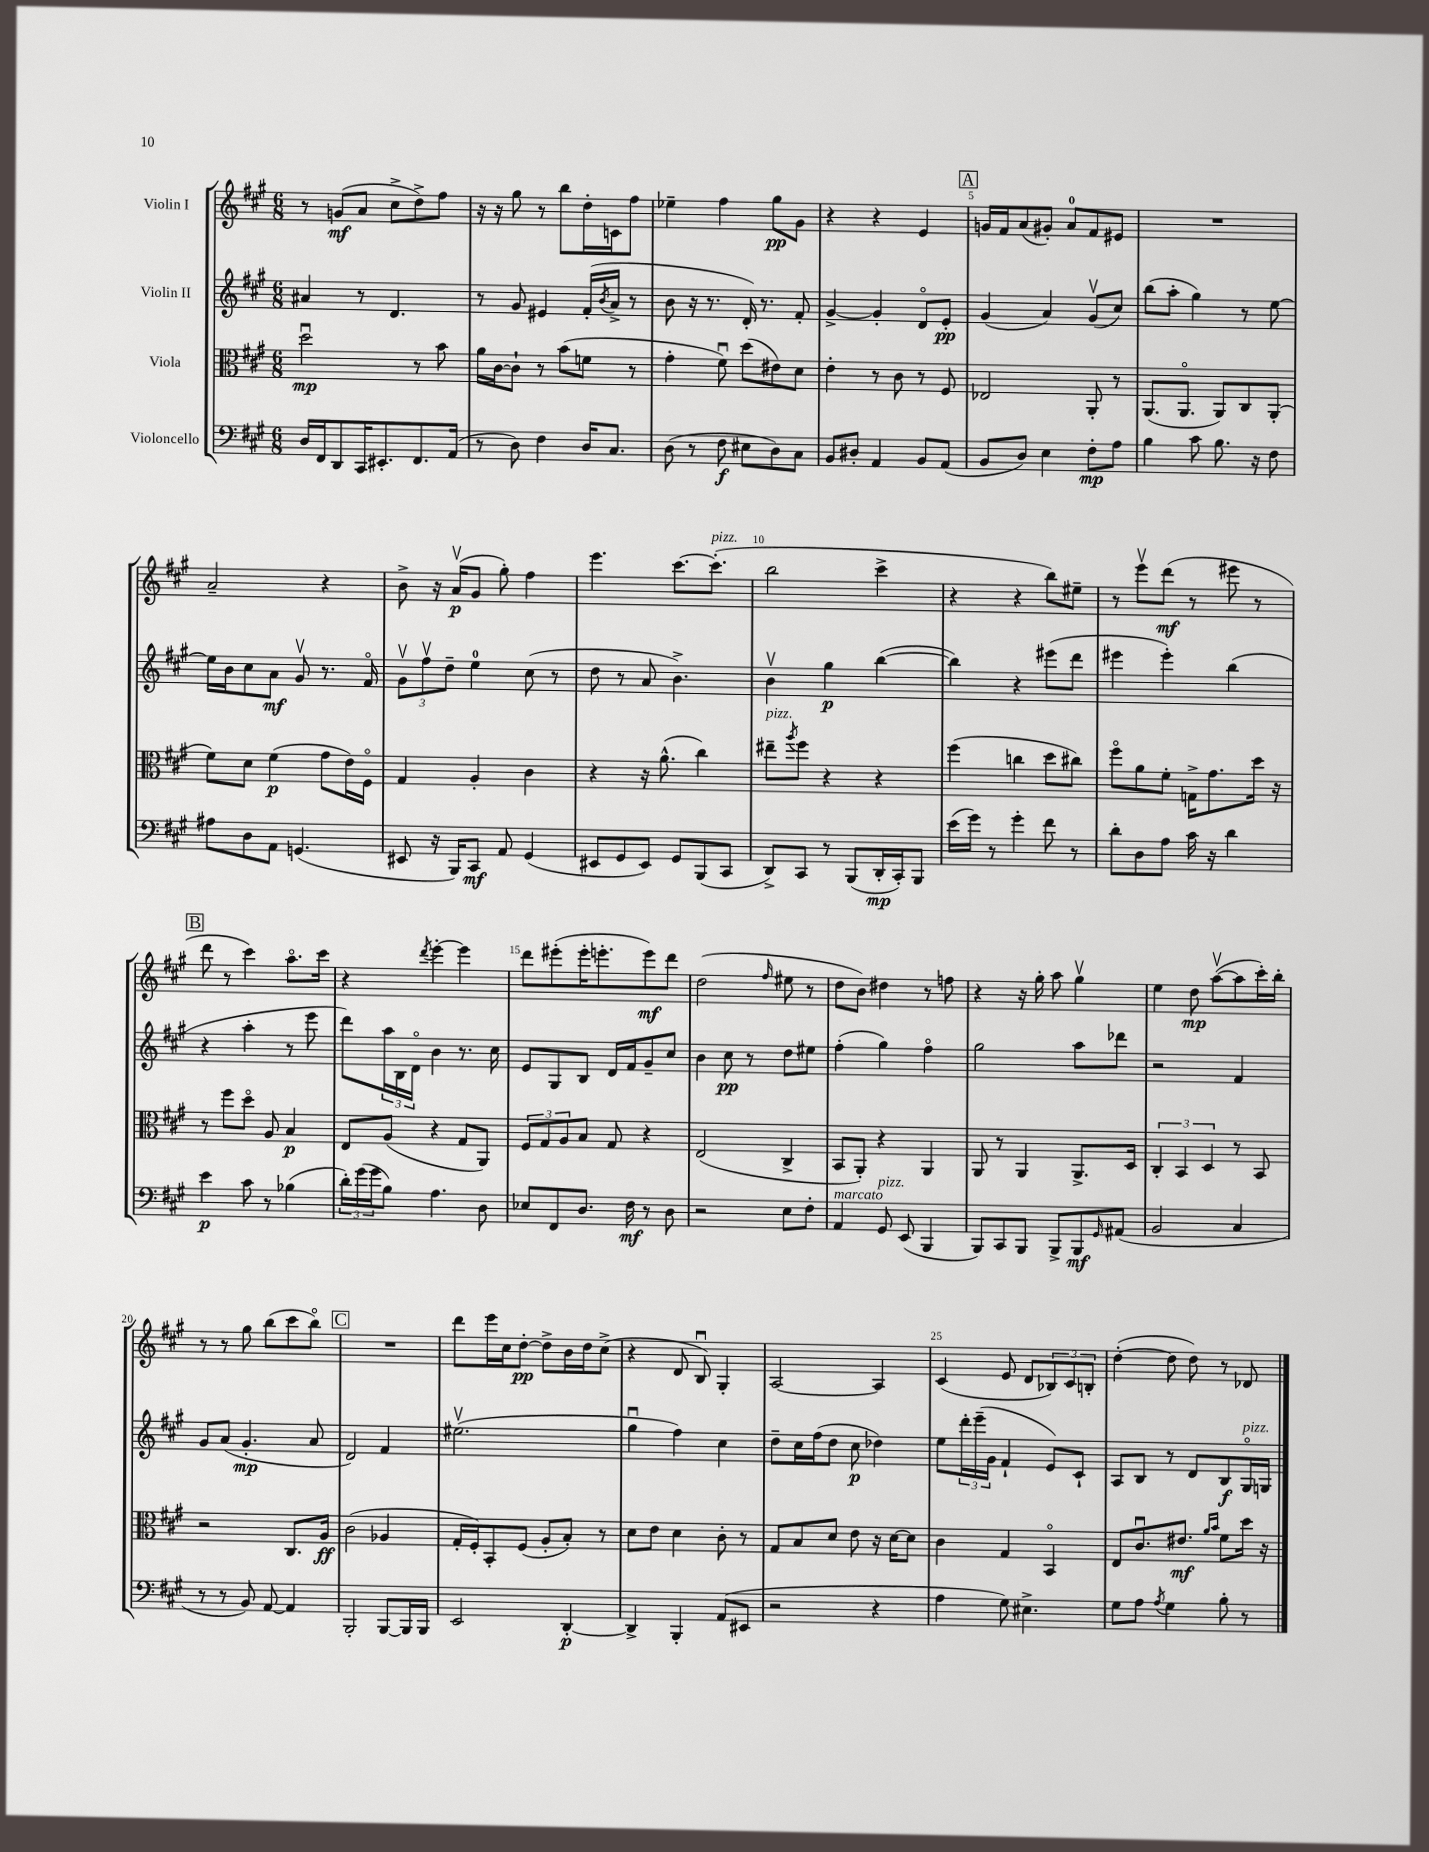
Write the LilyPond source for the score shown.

<<
\new StaffGroup <<
\new Staff = "s0" \with { instrumentName = "Violin I" } {
    \clef treble \key a \major \numericTimeSignature \time 6/8
    r8 g'8\mf( a'8 cis''8-> d''8->) fis''8 |
    r16 r16 gis''8 r8 b''8 d''16-. c'16 fis''8 |
    ees''4-- fis''4 gis''8\pp gis'8 |
    r4 r4 e'4 |
    \mark \markup { \box "A" } g'16 fis'16 a'8( gis'8-.) a'8-0 fis'8 eis'8 |
    R2. |
    a'2-- r4 |
    b'8-> r16 a'16\upbow\p( gis'8 gis''8-.) fis''4 |
    e'''4. cis'''8.~ cis'''8.-.^\markup { \italic "pizz." }( |
    b''2 cis'''4-> |
    r4 r4 b''8) eis''8-- |
    r8 e'''8\upbow d'''8\mf( r8 eis'''8 r8 |
    \mark \markup { \box "B" } d'''8 r8 cis'''4) a''8.\flageolet cis'''16 |
    r4 \acciaccatura { d'''8 } e'''4~-. e'''4 |
    d'''8 eis'''8-.( eis'''16-. e'''8.-. e'''8\mf) d'''8 |
    d''2( \grace { fis''16 } eis''8 r8 |
    d''8 b'8) dis''4 r8 f''8 |
    r4 r16 gis''16-. a''8 gis''4\upbow |
    e''4 d''8\mp a''8~\upbow( a''8 cis'''16-.) b''16-. |
    r8 r8 gis''8 b''8( cis'''8 b''8\flageolet) |
    \mark \markup { \box "C" } R2. |
    d'''8 e'''16 cis''16 d''8~-.\pp d''8-> b'16 d''16 cis''8->( |
    r4 d'8 b8\downbow) gis4-. |
    a2~ a4 |
    cis'4( e'8 d'8 \tuplet 3/2 { bes8) cis'8 b8-. } |
    d''4~-.( d''8 d''8) r8 des'8 \bar "|." |
}
\new Staff = "s1" \with { instrumentName = "Violin II" } {
    \clef treble \key a \major \numericTimeSignature \time 6/8
    ais'4 r8 d'4. |
    r8 gis'8 eis'4 fis'16-.( \acciaccatura { b'8 } a'16-> r8 |
    b'8 r16 r8. d'16-.) r8. fis'8-. |
    gis'4~-> gis'4-. d'8\flageolet e'8-.\pp |
    \mark \markup { \box "A" } gis'4( a'4) gis'8\upbow( cis''8) |
    b''8( a''8-. gis''4) r8 e''8~ |
    e''16 b'16 cis''8 a'8\mf gis'8\upbow r8. fis'16\flageolet |
    \tuplet 3/2 { gis'8\upbow fis''8\upbow d''8-- } e''4-0 cis''8( r8 |
    d''8 r8 a'8 b'4.->) |
    b'4\upbow gis''4\p b''4~( |
    b''4) r4 eis'''8( d'''8 |
    eis'''4 eis'''4-.) b''4( |
    \mark \markup { \box "B" } r4 a''4-. r8 e'''8 |
    d'''8) \tuplet 3/2 { a''16 b16 d'16\flageolet } b'4 r8. cis''16 |
    e'8 gis8 b8 d'16 fis'16 gis'8-- cis''8 |
    b'4 cis''8\pp r8 d''8 eis''8 |
    fis''4-.( gis''4) fis''4\flageolet |
    gis''2 a''8 des'''8 |
    r2 fis'4 |
    gis'8 a'8( gis'4.-.\mp a'8 |
    \mark \markup { \box "C" } d'2) fis'4 |
    eis''2.\upbow( |
    gis''4\downbow fis''4) cis''4 |
    d''8-- cis''16 fis''16( d''8 cis''8\p des''4) |
    e''8 \tuplet 3/2 { d'''16-. e'''16--( gis'16 } fis'4-! e'8) cis'8-! |
    a8 b8 r8 d'8 b8\f gis16\flageolet^\markup { \italic "pizz." } g16 \bar "|." |
}
\new Staff = "s2" \with { instrumentName = "Viola" } {
    \clef alto \key a \major \numericTimeSignature \time 6/8
    d''2\downbow\mp r8 b'8 |
    a'16 cis'16~ cis'8-! r8 b'8( f'8 r8 |
    gis'4-. fis'8\downbow) d''8( eis'8) d'8 |
    e'4-. r8 cis'8 r8 fis8 |
    \mark \markup { \box "A" } ees2 a,8-. r8 |
    a,8.( a,8.\flageolet a,8) cis8 a,8-.( |
    fis'8) d'8 fis'4\p( gis'8 e'16) fis16\flageolet |
    gis4 a4-. cis'4 |
    r4 r16 a'8.-^( cis''4) |
    eis''8--^\markup { \italic "pizz." } \acciaccatura { a''8 } fis''8 r4 r4 |
    fis''4( c''4 d''8 cis''8) |
    fis''8\flageolet a'8 fis'8-. g16-> gis'8. d''16 r16 |
    \mark \markup { \box "B" } r8 fis''8 d''8\flageolet a8 b4\p |
    e8 a8( r4 gis8 a,8) |
    \tuplet 3/2 { fis8 gis8 a8 } b8 gis8 r4 |
    e2( cis4-> |
    b,8 a,8-.) r4 a,4 |
    a,8 r8 a,4 a,8.-> d16 |
    \tuplet 3/2 { cis4-. b,4 d4 } r8 b,8 |
    r2 cis8. a16\ff |
    \mark \markup { \box "C" } cis'2( aes4 |
    gis16-. fis16-.) b,8-. fis8( a8-. b8-.) r8 |
    d'8 e'8 d'4 cis'8-. r8 |
    gis8 b8 d'8 e'8 r16 d'16~ d'8 |
    cis'4 gis4 b,4\flageolet |
    e8 cis'8.\downbow eis'8.\mf \grace { a'16 b'16 } fis'8 d''16 r16 \bar "|." |
}
\new Staff = "s3" \with { instrumentName = "Violoncello" } {
    \clef bass \key a \major \numericTimeSignature \time 6/8
    d16 fis,16 d,8 cis,16 eis,8.-. fis,8. a,16( |
    r8 d8) fis4 d16 cis8. |
    d8( r8 fis8\f eis8 d8) cis8 |
    b,8 dis8-. a,4 b,8 a,8( |
    \mark \markup { \box "A" } b,8 d8) e4 fis8-.\mp a8 |
    b4 cis'8 b8. r16 fis8 |
    ais8 d8 a,8 g,4.( |
    eis,8 r16 b,,16) cis,8\mf a,8 gis,4( |
    eis,8 gis,8 eis,8) gis,8 b,,8( cis,8 |
    d,8->) cis,8 r8 b,,8( d,16-.\mp cis,16-.) b,,8 |
    e'16( gis'16) r8 gis'4-. fis'8 r8 |
    d'8-. d8 a8 cis'16 r16 d'4 |
    \mark \markup { \box "B" } e'4\p cis'8 r8 bes4( |
    \tuplet 3/2 { d'16-.) gis'16( gis'16 } b8) a4. d8 |
    ees8 fis,8 d8. fis16\mf r8 d8 |
    r2 e8 fis8-. |
    a,4^\markup { \italic "marcato" } gis,8^\markup { \italic "pizz." } e,8( b,,4 |
    b,,8) cis,8 b,,8 b,,8-> b,,8\mf \grace { gis,16 } ais,8( |
    b,2 cis4 |
    r8 r8 b,8) a,8~ a,4 |
    \mark \markup { \box "C" } b,,2-. b,,8~ b,,16 b,,16 |
    e,2 d,4~-.\p |
    d,4-> b,,4-. a,8( eis,8 |
    r2 r4 |
    a4 gis8) eis4.-> |
    gis8 a8 \acciaccatura { a8 } gis4 b8-. r8 \bar "|." |
}
>>
>>
\layout { \context { \Score \override BarNumber.break-visibility = ##(#f #t #t) barNumberVisibility = #(every-nth-bar-number-visible 5) } }
